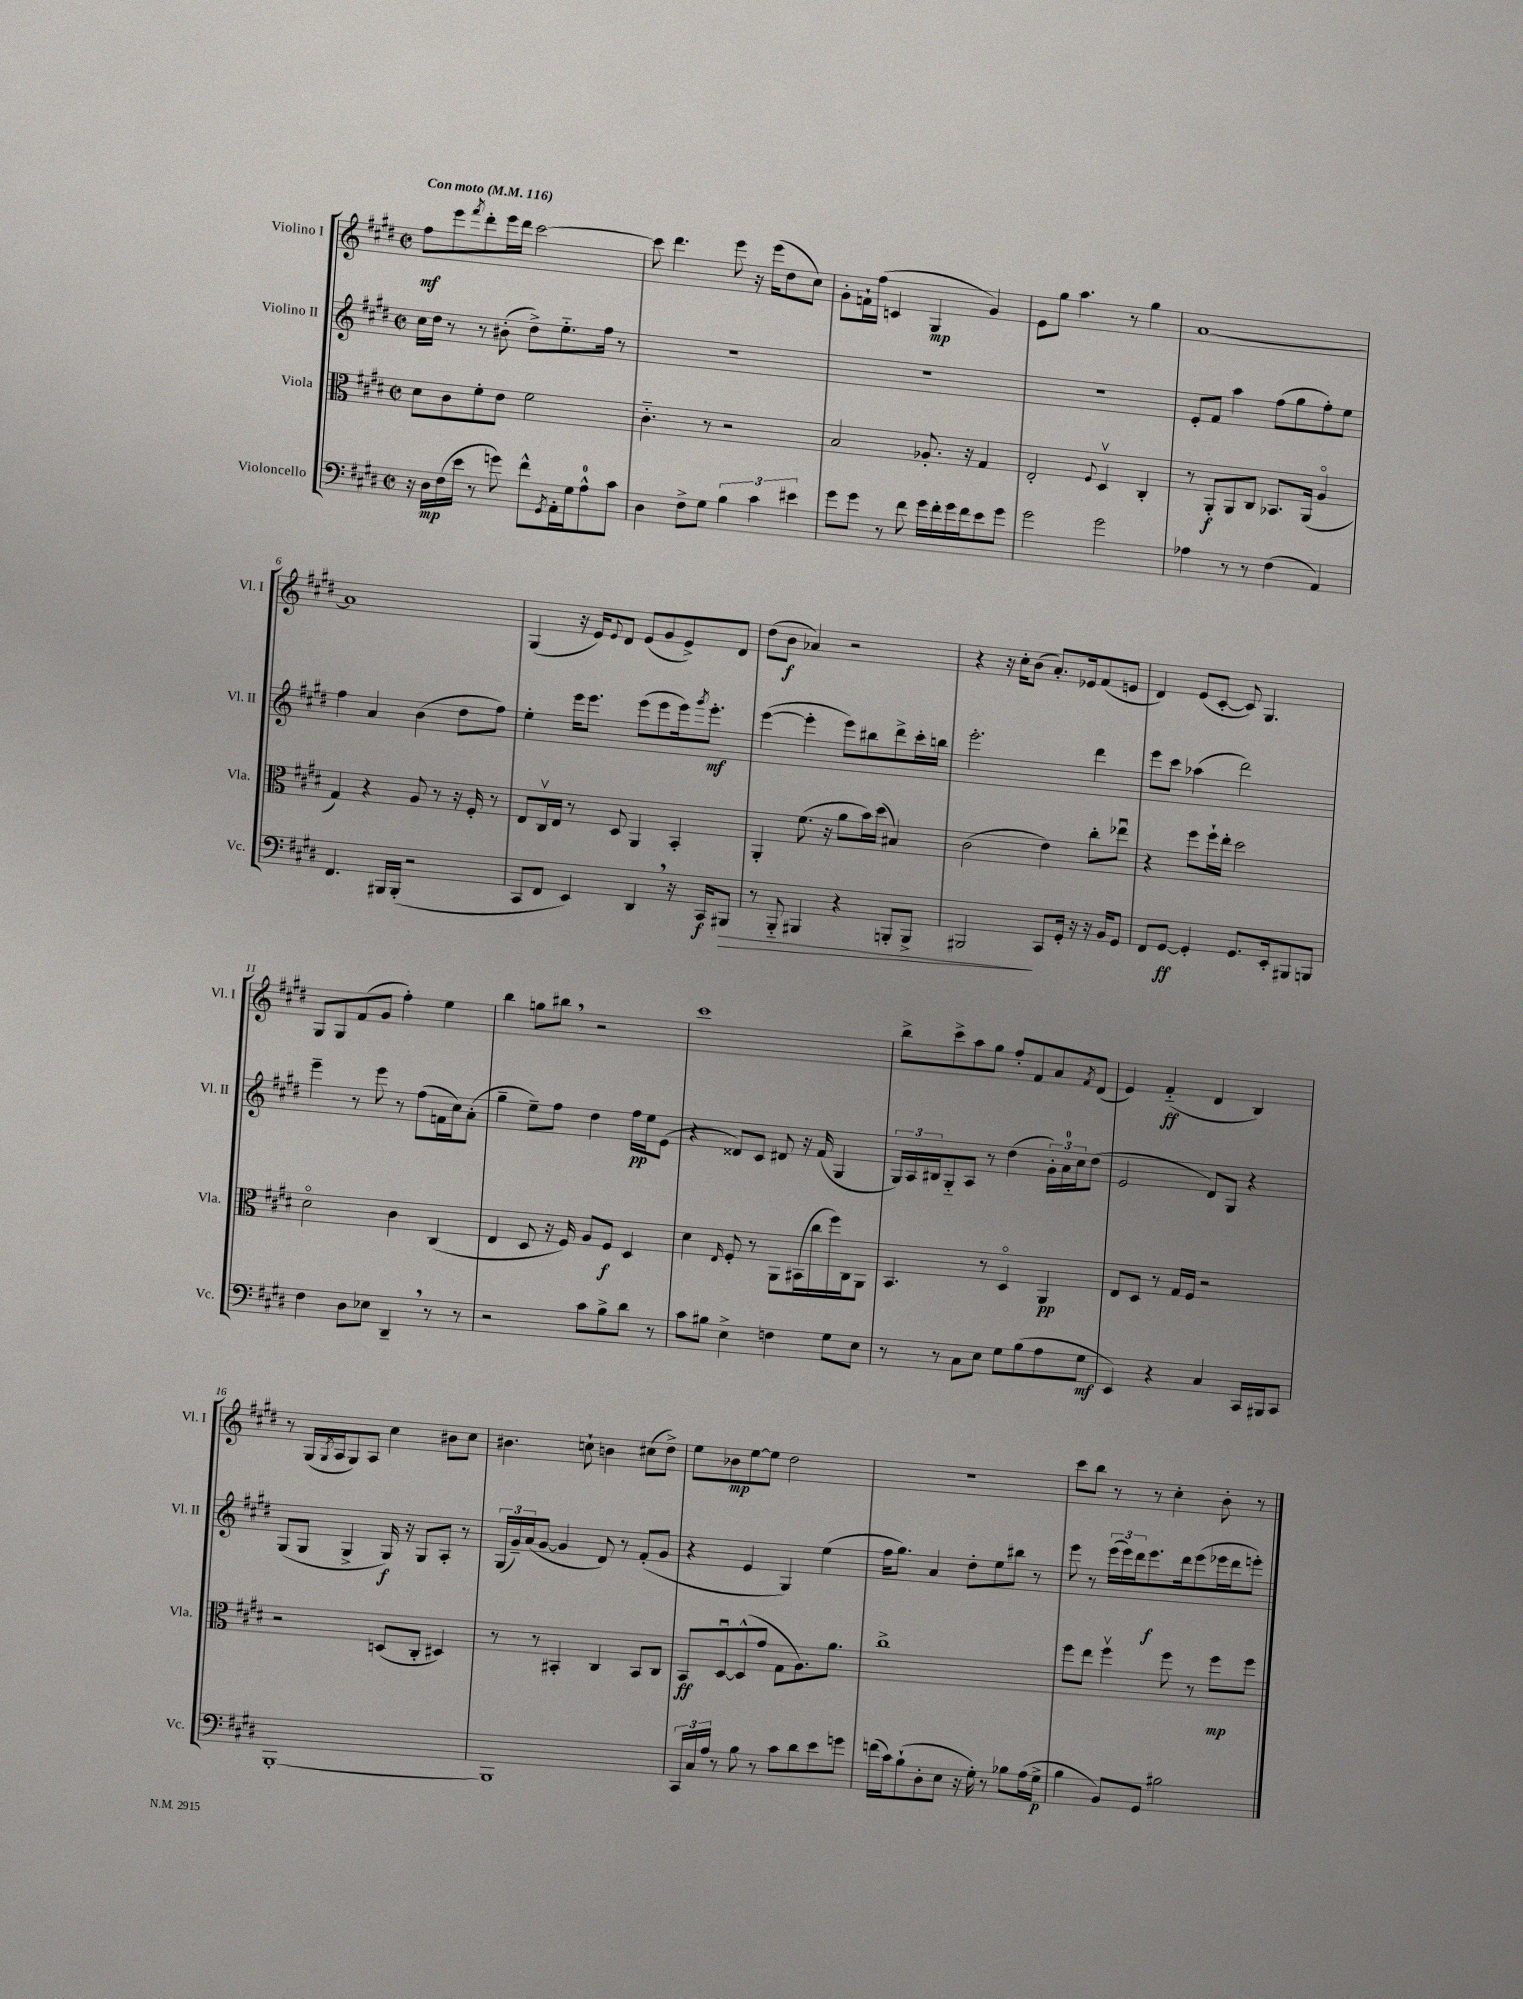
<<
\new StaffGroup <<
\new Staff = "s0" \with { instrumentName = "Violino I" shortInstrumentName = "Vl. I" } {
    \clef treble \key e \major \defaultTimeSignature \time 2/2 \tempo "Con moto" 4 = 116
    fis''8\mf e'''8 \acciaccatura { fis'''8 } dis'''8-. e'''16 dis'''16 cis'''2~ |
    cis'''8 dis'''4. e'''8 r16 e'''16( dis''8 cis''8) |
    gis'8-. f'16-! fis''16( c'4 gis4\mp gis'4) |
    e'8 gis''8 a''4. r8 gis''4 |
    a'1~ |
    a'1 |
    gis4( r16 e'16) \appoggiatura { e'8 } dis'8 e'8( gis'8 e'8->) dis'8 |
    dis''8( b'8\f aes'4) r2 |
    r4 r16 cis''16-. b'8( a'8.-.) ees'16 fis'8( e'8 |
    dis'4) e'8( cis'8~-. cis'8) gis4. |
    gis8 gis8 fis'8( gis'8 fis''4-.) e''4 |
    b''4 g''8 bis''8 \breathe r2 |
    cis'''1 |
    b''8-> cis'''8-> a''8 gis''8 fis''8-. fis'8 a'8 \acciaccatura { fis'8 } dis'8( |
    e'4) fis'4-_\ff( dis'4 b4) |
    r8 gis16( \acciaccatura { gis8 } a16 gis8) a8 cis''4 bis'8 cis''8 |
    bis'4. c''8-! b'4 cis''8( dis''8->) |
    e''8 bes'8\mp e''8~ e''8 dis''2 |
    r1 |
    cis'''8 b''8 r8 r8 cis''4-. b'8-. r8 \bar "|." |
}
\new Staff = "s1" \with { instrumentName = "Violino II" shortInstrumentName = "Vl. II" } {
    \clef treble \key e \major \defaultTimeSignature \time 2/2
    cis''16 dis''16 r8 r8 bis'8-.( dis''8->) e''8.-_ fis''16 r8 |
    r1 |
    R1 |
    R1 |
    e'8-. fis'8 a''4 fis''8( gis''8 fis''8-.) e''8 |
    fis''4 a'4 b'4( dis''8 fis''8) |
    e''4-. e'''16 e'''8. e'''8( e'''8 e'''16) \acciaccatura { gis'''8 } e'''8.-.\mf |
    e'''4~( e'''4-. e'''8) bis''8 dis'''8-> cis'''16-. b''16 |
    e'''2.-. dis'''4 |
    e'''8 cis'''8 aes''4( dis'''2) |
    e'''4-- r8 e'''8 r8 fis''8( f'16 cis''16) a'8-.( |
    gis''4-- e''8--) fis''8 dis''4 fis''16\pp e''16 e'8( |
    r4 disis'8) cis'8 dis'8 r16 fis'16( gis4 |
    \tuplet 3/2 { gis16) a16 bis16 } gis8-_ a8 r8 dis''4( \tuplet 3/2 { gis'16-.) a'16-0 cis''16 } dis''8( |
    e'2 dis'8) gis8 r4 |
    gis8( gis8 gis4-> gis16\f) r16 gis8 a8-. r8 |
    \tuplet 3/2 { gis16( gis'16--) a'16( } gis'8~ gis'4 dis'8) r8 fis'8-.( gis'8 |
    r4 e'4 gis4) e''4( |
    fis''16 gis''8.) a'4 dis''8-. e''8 bis''8 r8 |
    e'''8 r8 \tuplet 3/2 { e'''16( e'''16) dis'''16 } e'''8.\f dis'''16 e'''8( ees'''16 dis'''16 e'''8-.) \bar "|." |
}
\new Staff = "s2" \with { instrumentName = "Viola" shortInstrumentName = "Vla." } {
    \clef alto \key e \major \defaultTimeSignature \time 2/2
    dis'8 cis'8 fis'8-. e'8 fis'2 |
    cis'4.-_ r8 r2 |
    b2 aes8.-. r16 gis4 |
    e2-. \appoggiatura { fis8 } dis4\upbow cis4-. |
    r8 a,8-.\f a,8 cis8 bes,8. a,16( a4\flageolet |
    gis4) r4 a8 r8 r16 fis16-. r8 |
    e8 cis16\upbow e16 r8 dis8 a,4 b,4-. |
    a,4-. fis'8.( r16 a'8 b'16) dis''16( bis4) |
    cis'2( e'4) cis''8-. ees''8\downbow |
    r4 fis''8 fis''16-! e''16-. dis''2 |
    dis'2\flageolet cis'4 cis4( |
    e4 dis8 r16 fis16) a8 fis8\f dis4 |
    dis'4 \grace { e16 } fis8-. r8 a,8 bis,16( cis''16 fis''16) cis16 a,8 |
    b,4. r8 dis4\flageolet a,4\pp |
    e8 dis8 r8 gis16 fis16 r2 |
    r2 d8( cis8-. dis4) |
    r8 r8 bis,4-. cis4 bis,8 cis8 |
    b,8\ff dis8~\downbow dis8-^( gis'8 gis8 a8.) a'8. |
    cis''1-> |
    fis''8 e''8 fis''4\upbow fis''8 r8 fis''8\mp fis''8 \bar "|." |
}
\new Staff = "s3" \with { instrumentName = "Violoncello" shortInstrumentName = "Vc." } {
    \clef bass \key e \major \defaultTimeSignature \time 2/2
    r16 dis16\mp fis16( e'16 r8 g'8) fis'8-^ \acciaccatura { gis,8 } a,16-. gis16 a8-0-^ cis'8 |
    dis4 fis8-> gis8 \tuplet 3/2 { b4 cis'4 eis'4 } |
    gis'8 gis'8 r8 fis'8 gis'16 fis'16-. gis'16 fis'16 e'8 gis'8 |
    gis'2 gis'2 |
    aes4 r8 r8 fis4( a,4) |
    fis,4. bis,,16 bis,,16-.( r2 |
    cis,8 fis,8 e,4) dis,4 \breathe r16 cis,16\f bis,,8\> |
    r8 b,,8-_ bis,,4 r4 b,,8-. b,,8-> |
    bis,,2\! cis,8 gis,16-. r16 r16 b,16 gis,8 |
    fis,8 gis,8~\ff gis,4-. gis,8. e,16-. bis,,8 b,,8 |
    fis4 dis8 ees8 dis,4-- \breathe r8 r8 |
    r2 cis'8 b8-> dis'8 r8 |
    cis'8 bis8 e4-> f4 gis8 e8 |
    r8 r8 cis8 e8 gis8 b8( a8 gis8\mf |
    e,4) r4 cis4 cis,16 bis,,16 cis,8 |
    b,,1~-. |
    b,,1 |
    \tuplet 3/2 { cis,16 cis16 a16 } r8 b8 r8 cis'8 dis'8 e'8 g'8 |
    f'16( cis'16) b8-!( dis8-. e8 r16 gis16-.) r8 bes8 a16( gis16->\p |
    b4 b,8) gis,8 bis2 \bar "|." |
}
>>
>>
